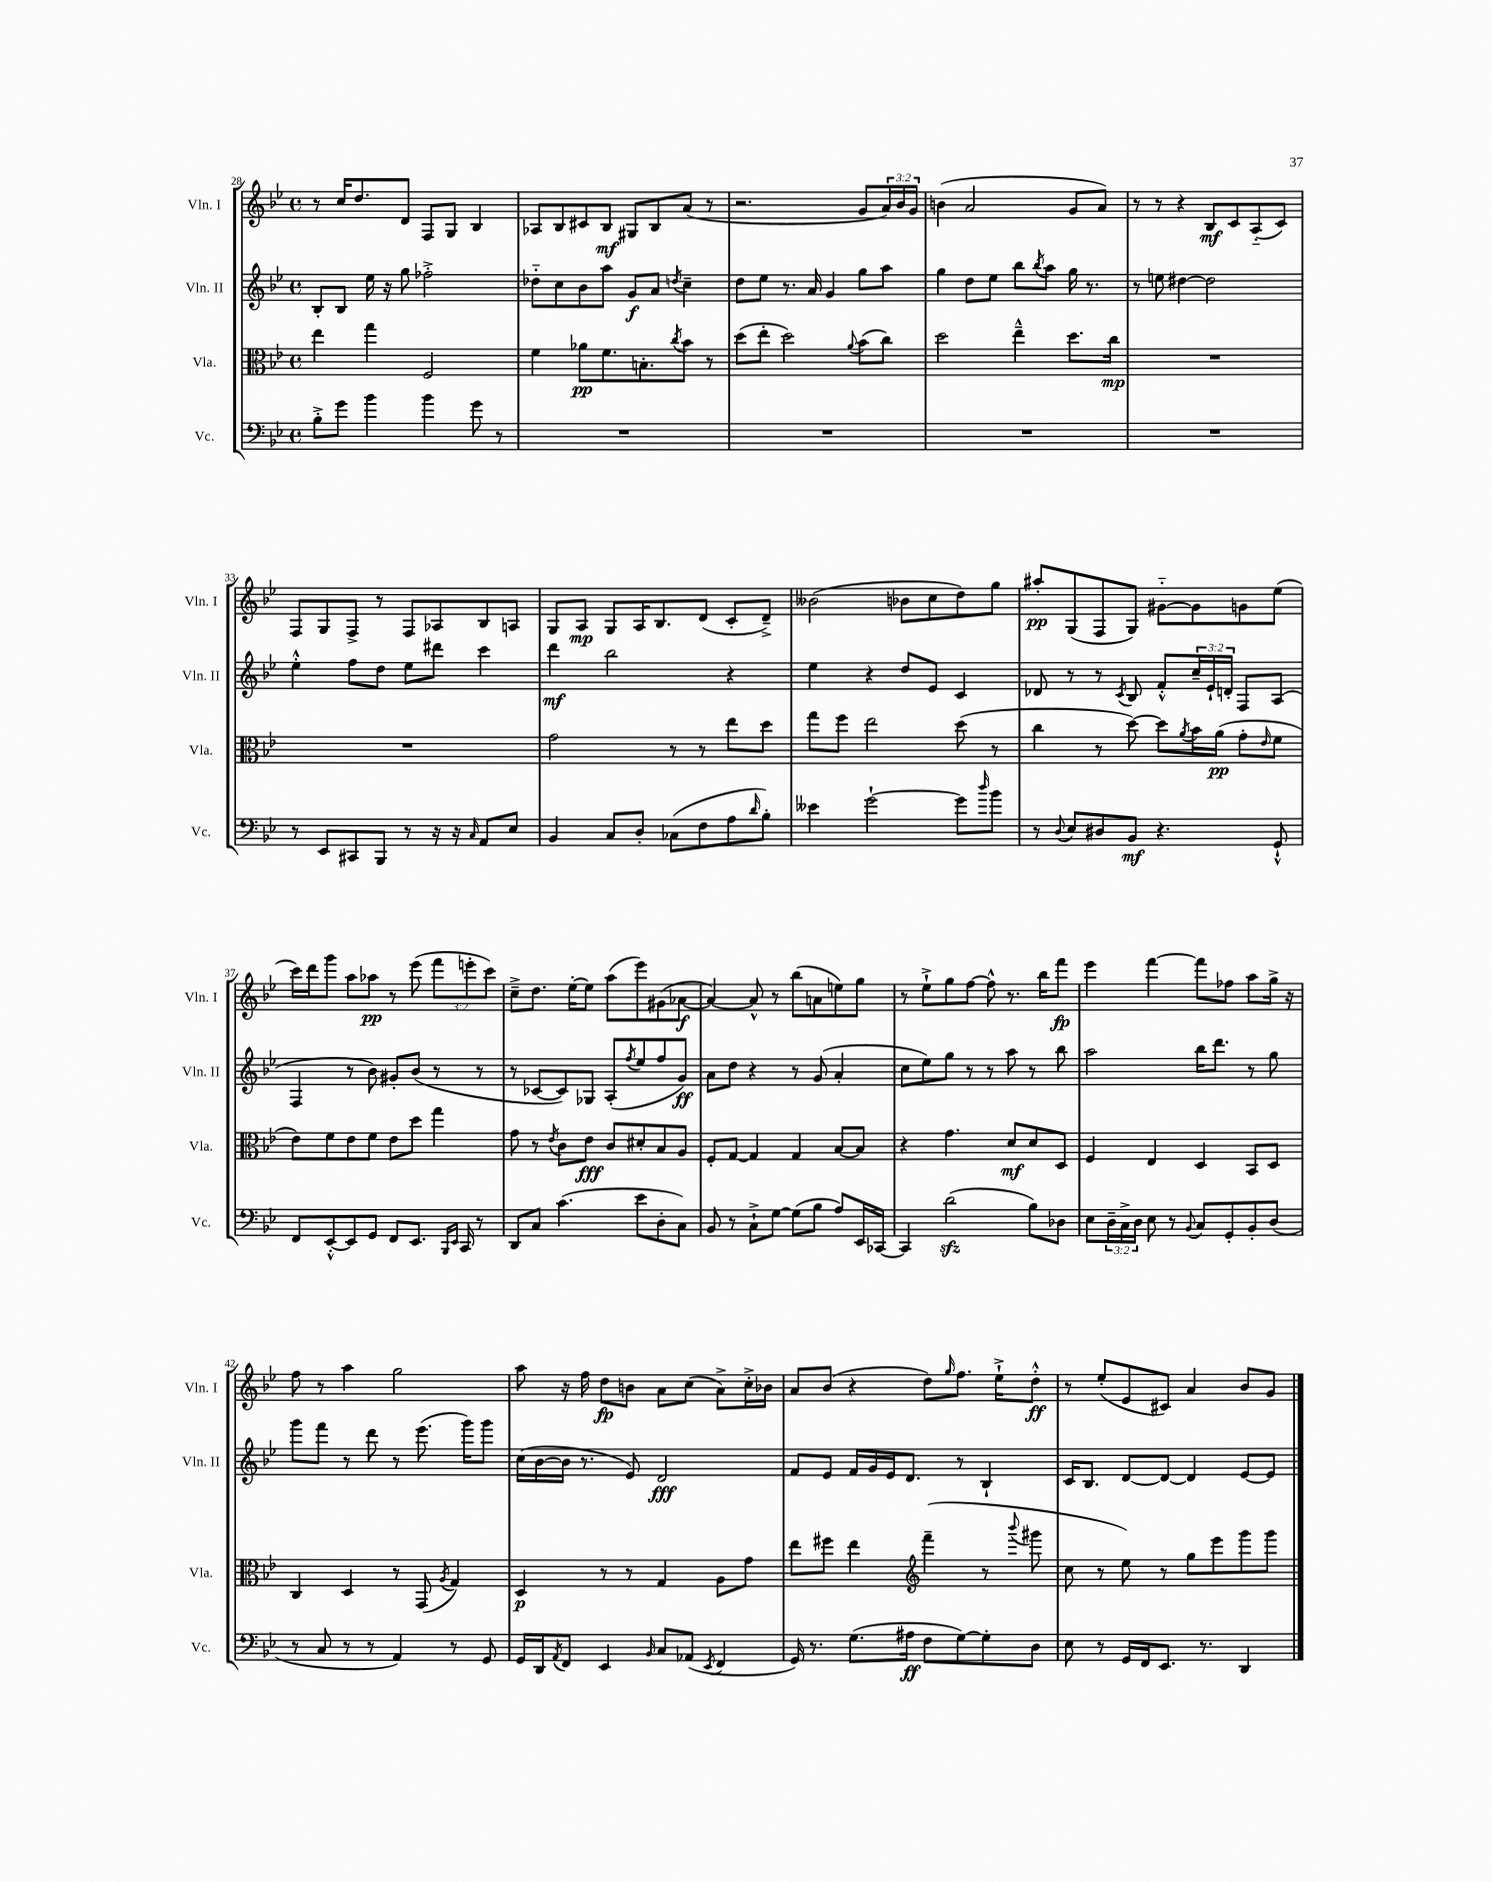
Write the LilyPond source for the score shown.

<<
\new StaffGroup <<
\new Staff = "s0" \with { instrumentName = "Vln. I" shortInstrumentName = "Vln. I" } {
    \clef treble \key bes \major \defaultTimeSignature \time 4/4 \override Staff.TupletNumber.text = #tuplet-number::calc-fraction-text
    r8 c''16 d''8. d'8 f8 g8 bes4 |
    aes8 bes8 cis'8 bes8\mf gis8 bes8 a'8( r8 |
    r2. g'8 \tuplet 3/2 { a'16) bes'16 g'16 } |
    b'4( a'2 g'8 a'8) |
    r8 r8 r4 bes8\mf c'8 a8-_( c'8) |
    f8 g8 f8-> r8 f8 aes8 bes8 a8 |
    g8 a8\mp g8 a16 bes8. d'8( c'8-. d'8--->) |
    beses'2( bes'8 c''8 d''8) g''8 |
    ais''8-.\pp g8( f8 g8) gis'8~-_ gis'8 g'8 ees''8( |
    c'''16) d'''16 g'''8 a''8 aes''8\pp r8 ees'''8( \tuplet 3/2 { f'''8 e'''8-. c'''8) } |
    c''8---> d''8. ees''16~-. ees''8 a''8( ees'''8) gis'8( aes'8~\f |
    aes'4~) aes'8-^ r8 bes''8( a'8 e''8) g''8 |
    r8 ees''8-!-> g''8 f''8~ f''8-^ r8. bes''16 f'''8\fp |
    ees'''4 f'''4~ f'''8 fes''8 a''8 g''16-> r16 |
    f''8 r8 a''4 g''2 |
    a''8 r16 f''16 d''8\fp b'8 a'8 c''8( a'8->) c''16-.-> bes'16 |
    a'8 bes'8( r4 d''8) \grace { g''16 } f''8. ees''16-!-> d''8-.-^\ff |
    r8 ees''8-.( ees'8 cis'8) a'4 bes'8 g'8 \bar "|." |
}
\new Staff = "s1" \with { instrumentName = "Vln. II" shortInstrumentName = "Vln. II" } {
    \clef treble \key bes \major \defaultTimeSignature \time 4/4 \override Staff.TupletNumber.text = #tuplet-number::calc-fraction-text
    bes8-. bes8 ees''16 r16 g''8 fes''2-.-> |
    des''8-_ c''8 bes'8 a''8 g'8\f a'8 \acciaccatura { d''8 } c''4-- |
    d''8 ees''8 r8. a'16 g'4 g''8 a''8 |
    g''4 d''8 ees''8 bes''8 \acciaccatura { bes''8 } a''8 g''16 r8. |
    r8 e''8 dis''4~ dis''2 |
    ees''4-.-^ f''8 d''8 ees''8 dis'''8 c'''4 |
    d'''4\mf bes''2 r4 |
    ees''4 r4 d''8 ees'8 c'4 |
    des'8 r8 r8 \acciaccatura { c'8 } bes8 f'8-.-^ \tuplet 3/2 { c''16-- ees'16-! d'16-. } f8 a8( |
    f4 r8 bes'8) gis'8-. bes'8( r8 r8 |
    r8 ces'8~ ces'8) ges8 a8-.( \acciaccatura { f''8 } ees''8 f''8 g'8\ff) |
    a'8 d''8 r4 r8 g'8( a'4-. |
    c''8 ees''8) g''8 r8 r8 a''8 r8 bes''8 |
    a''2 bes''16 d'''8. r8 g''8 |
    g'''8 f'''8 r8 d'''8 r8 ees'''8.( g'''16) g'''8 |
    c''16( bes'16~ bes'16 r8. ees'8) d'2\fff |
    f'8 ees'8 f'16 g'16 ees'16 d'8. r8 bes4-! |
    c'16 bes8. d'8~ d'8~ d'4 ees'8~ ees'8 \bar "|." |
}
\new Staff = "s2" \with { instrumentName = "Vla." shortInstrumentName = "Vla." } {
    \clef alto \key bes \major \defaultTimeSignature \time 4/4
    ees''4 g''4 f2 |
    f'4 aes'8\pp f'8. b8.-. \acciaccatura { c''8 } bes'8 r8 |
    d''8( ees''8-. d''2) \appoggiatura { a'8 } bes'8( c''8) |
    d''2 ees''4---^ d''8. c''16\mp |
    R1 |
    R1 |
    g'2 r8 r8 ees''8 d''8 |
    g''8 f''8 ees''2 d''8( r8 |
    c''4 r8 d''8~) d''8 \acciaccatura { a'8 } bes'16 a'16\pp( g'8-. \grace { ees'16 } f'8 |
    ees'8) f'8 ees'8 f'8 ees'8 d''8 g''4 |
    g'8 r8 \acciaccatura { ees'8 } c'8 ees'8\fff c'8 dis'8-. bes8 a8 |
    f8-. g8~ g4 g4 bes8~ bes8 |
    r4 g'4. d'8\mf d'8 d8 |
    f4 ees4 d4 bes,8 d8 |
    c4 d4 r8 g,8( \acciaccatura { a8 } g4) |
    d4\p r8 r8 g4 a8 g'8 |
    ees''8 fis''8 ees''4 \clef treble f'''4--( r8 \appoggiatura { bes'''8 } gis'''8 |
    c''8 r8 ees''8) r8 g''8 ees'''8 g'''8 g'''8 \bar "|." |
}
\new Staff = "s3" \with { instrumentName = "Vc." shortInstrumentName = "Vc." } {
    \clef bass \key bes \major \defaultTimeSignature \time 4/4 \override Staff.TupletNumber.text = #tuplet-number::calc-fraction-text
    bes8-.-> g'8 bes'4 bes'4 g'8 r8 |
    R1 |
    R1 |
    R1 |
    R1 |
    r8 ees,8 cis,8 bes,,8 r8 r16 r16 \grace { c16 } a,8 ees8 |
    bes,4 c8 d8-. ces8( f8 a8 \grace { d'16 } bes8-.) |
    eeses'4 g'2~-! g'8 \grace { d''16 } bes'8 |
    r8 \appoggiatura { d8 } ees8 dis8 bes,8\mf r4. g,8-!-^ |
    f,8 ees,8~-.-^ ees,8 g,8 f,8 ees,8. \grace { bes,,16 ees,16 } c,16 r8 |
    d,8 c8 c'4.( ees'8 d8-. c8) |
    bes,8 r8 c8-!-> g8~ g8( bes8 a8) ees,16 ces,16~ |
    ces,4 d'2\sfz( bes8) des8 |
    ees8 \tuplet 3/2 { d16-- c16-> d16 } ees8 r8 \appoggiatura { bes,8 } c8 g,8-. bes,8-. d8( |
    r8 c8 r8 r8 a,4) r8 g,8 |
    g,16 d,16 \acciaccatura { a,8 } f,8 ees,4 \grace { bes,16 } c8 aes,8( \acciaccatura { ees,8 } f,4 |
    g,16) r8. g8.( ais16\ff f8 g8~) g8-. d8 |
    ees8 r8 g,16 f,16 ees,8. r8. d,4 \bar "|." |
}
>>
>>
\layout { \context { \Score currentBarNumber = #28 } }
